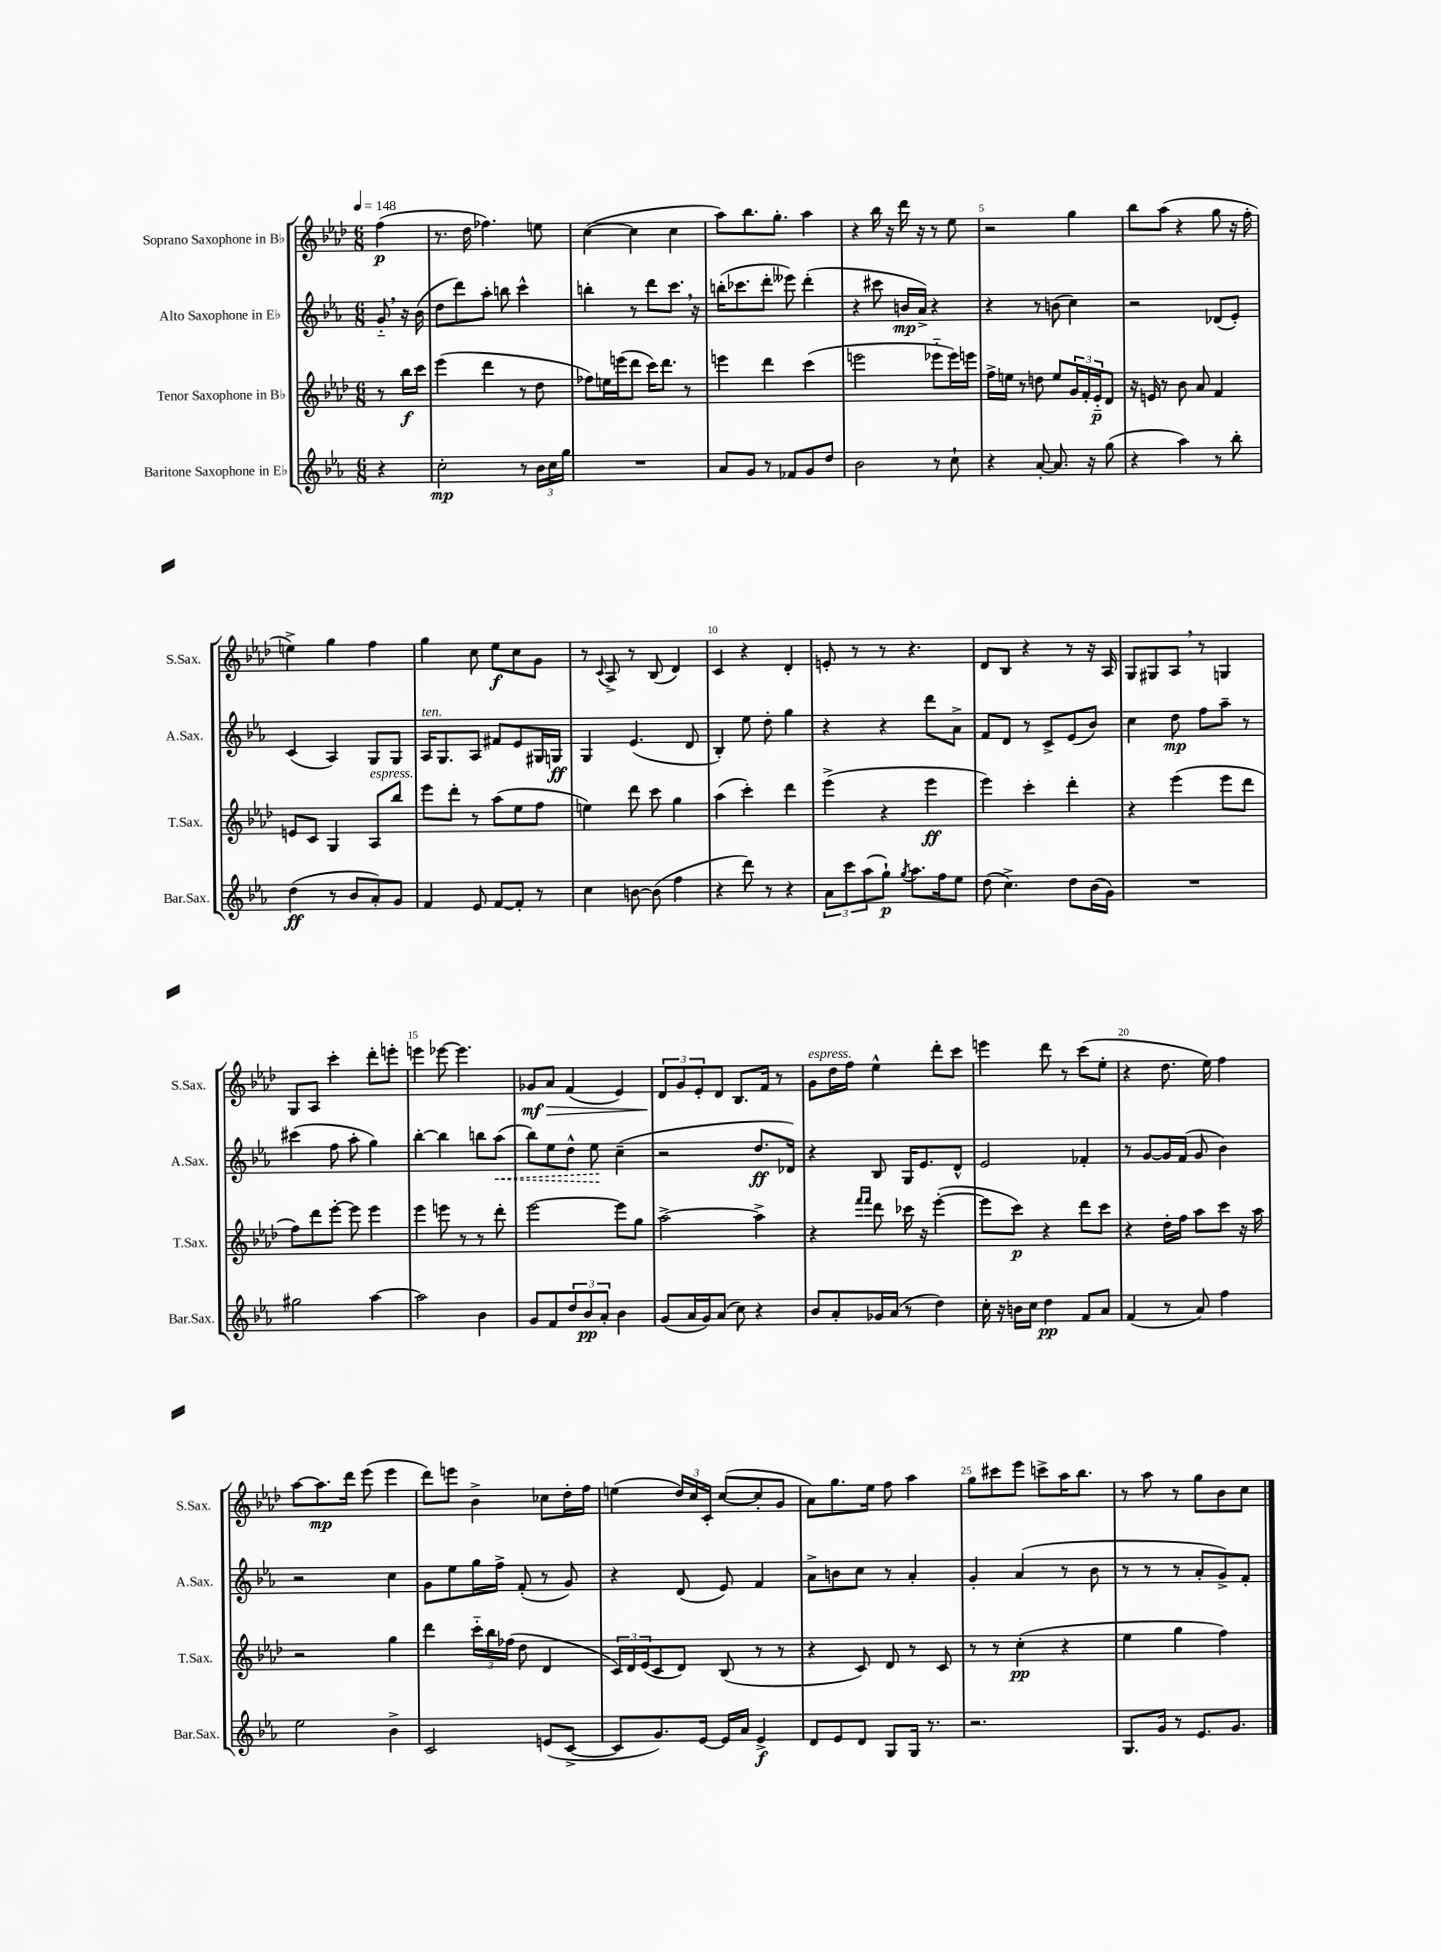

**kern	**dynam	**kern	**dynam	**kern	**dynam	**kern	**dynam
*part4	*part4	*part3	*part3	*part2	*part2	*part1	*part1
*staff4	*staff4	*staff3	*staff3	*staff2	*staff2	*staff1	*staff1
*I"Baritone Saxophone in E♭	*	*I"Tenor Saxophone in B♭	*	*I"Alto Saxophone in E♭	*	*I"Soprano Saxophone in B♭	*
*I'Bar.Sax.	*	*I'T.Sax.	*	*I'A.Sax.	*	*I'S.Sax.	*
*clefG2	*	*clefG2	*	*clefG2	*	*clefG2	*
*k[b-e-a-]	*	*k[b-e-a-d-]	*	*k[b-e-a-]	*	*k[b-e-a-d-]	*
*M6/8	*	*M6/8	*	*M6/8	*	*M6/8	*
*MM148	*	*MM148	*	*MM148	*	*MM148	*
=	=	=	=	=	=	=	=
4r	.	8r	.	8g,/	.	(4ff\	p
.	.	16bb-\LL	f	16r	.	.	.
.	.	16ccc\JJ	.	(16b-\	.	.	.
=1	=1	=1	=1	=1	=1	=1	=1
2cc'\	mp	(4eee-\	.	8dd\L	.	8.r	.
.	.	.	.	8ddd\)	.	.	.
.	.	.	.	.	.	16dd-\	.
.	.	4ddd-\	.	8aa-'\J	.	4.ff-X\)	.
.	.	.	.	8bbn\	.	.	.
8r	.	8r	.	4ccc^^\	.	.	.
24b-\LL	.	8dd-\	.	.	.	8een\	.
24cc\	.	.	.	.	.	.	.
24gg\JJ	.	.	.	.	.	.	.
=2	=2	=2	=2	=2	=2	=2	=2
2.r	.	8ff-X\L)	.	4bbn'\	.	([4cc\	.
.	.	16een\L	.	.	.	.	.
.	.	(16eeen\J	.	.	.	.	.
.	.	8ddd-\J	.	8r	.	4cc\]	.
.	.	16ccc\KL)	.	8ddd\L	.	.	.
.	.	8.ddd-\J	.	.	.	.	.
.	.	.	.	8.ccc,\J	.	4cc\	.
.	.	8r	.	.	.	.	.
.	.	.	.	16r	.	.	.
=3	=3	=3	=3	=3	=3	=3	=3
8a-/L	.	4eeen\	.	(16bbn'\KL	.	8aa-\L)	.
.	.	.	.	8.ccc-X\	.	.	.
8g/J	.	.	.	.	.	8.bb-\	.
8r	.	4ddd-\	.	8ddd'\J	.	.	.
.	.	.	.	.	.	8.gg'\J	.
8f-X/L	.	.	.	8eee--X\)	.	.	.
8g/	.	(4ccc\	.	(4ddd'\	.	4aa-\	.
8dd/J	.	.	.	.	.	.	.
=4	=4	=4	=4	=4	=4	=4	=4
2b-\	.	2eeen\	.	4r	.	4r	.
.	.	.	.	8ccc#X\	.	16bb-\	.
.	.	.	.	.	.	16r	.
.	.	.	.	16bn/LL	mp	16ddd-\	.
.	.	.	.	16a-^/JJ)	.	16r	.
8r	.	8eee-X\L	.	4r	.	8r	.
8cc`\	.	16eee-\L)	.	.	.	8ee-\	.
.	.	16eeen\JJ	.	.	.	.	.
=5	=5	=5	=5	=5	=5	=5	=5
4r	.	16ff^\LL	.	4r	.	2r	.
.	.	16een\JJ	.	.	.	.	.
.	.	8r	.	.	.	.	.
[8a-'/	.	8ddn\	.	8r	.	.	.
8.a-/]	.	8ee/L	.	(8bn\	.	.	.
.	.	24g/L	.	4cc\)	.	4gg\	.
.	.	24f'/	.	.	.	.	.
16r	.	.	.	.	.	.	.
.	.	24e-/J	p	.	.	.	.
(8gg\	.	8d-/J	.	.	.	.	.
=6	=6	=6	=6	=6	=6	=6	=6
4r	.	16r	.	2r	.	8bb-\L	.
.	.	16en/	.	.	.	.	.
.	.	8r	.	.	.	(8aa-\J	.
4aa-\)	.	8b-\	.	.	.	4r	.
.	.	8a-/	.	.	.	.	.
8r	.	4f/	.	(8d-X/L	.	8gg\	.
8bb-'\	.	.	.	8e-'/J)	.	16r	.
.	.	.	.	.	.	16ff'\	.
!!LO:LB:g=z
=7	=7	=7	=7	=7	=7	=7	=7
(4dd\	ff	8en/L	.	(4c/	.	4een^\)	.
.	.	8c/J	.	.	.	.	.
8r	.	4G/	.	4A-/)	.	4gg\	.
8b-/L	.	.	.	.	.	.	.
!	!	!LO:TX:a:i:t=espress.	!	!	!	!	!
8a-'/)	.	8A-/L	.	8G/L	.	4ff\	.
8g/J	.	8bb-/J	.	8G/J	.	.	.
=8	=8	=8	=8	=8	=8	=8	=8
!	!	!	!	!LO:TX:a:i:t=ten.	!	!	!
4f/	.	8eee-\L	.	16A-/KL	.	4gg\	.
.	.	.	.	8.G/	.	.	.
.	.	8ddd-'\J	.	.	.	.	.
8e-/	.	8r	.	8A-/J	.	8cc\	.
[8f/L	.	(8aa-\L	.	8f#X/L	.	8ee-\L	f
8f'/J]	.	8ee-\	.	8e-/	.	8cc\	.
8r	.	8ff\J	.	16G#X/L	.	8g\J	.
.	.	.	.	16Gn/JJ	ff	.	.
=9	=9	=9	=9	=9	=9	=9	=9
4cc\	.	4een\)	.	4G/	.	8r	.
.	.	.	.	.	.	8qqc/	.
.	.	.	.	.	.	8A-^/	.
[8bn\	.	8ddd-\	.	(4.e-/	.	8r	.
(8b\]	.	8ccc\	.	.	.	(8B-/	.
4ff\	.	4gg\	.	.	.	4d-/)	.
.	.	.	.	8d/	.	.	.
=10	=10	=10	=10	=10	=10	=10	=10
4r	.	(4aa-\	.	4B-'/)	.	4c/	.
8ddd\)	.	4ccc'\)	.	8ee-\	.	4r	.
8r	.	.	.	8dd'\	.	.	.
4r	.	4ddd-\	.	4gg\	.	4d-'/	.
=11	=11	=11	=11	=11	=11	=11	=11
12a-\L	.	(4eee-^\	.	4r	.	8en'/	.
12ccc\	.	.	.	.	.	.	.
.	.	.	.	.	.	8r	.
(12aa-\	.	.	.	.	.	.	.
8gg`\J)	p	4r	.	4r	.	8r	.
8qgg/	.	.	.	.	.	.	.
8.aa-\L	.	.	.	.	.	4.r	.
.	.	4eee-\	ff	8ddd\L	.	.	.
16ff\k	.	.	.	.	.	.	.
8ee-\J	.	.	.	8a-^\J	.	.	.
=12	=12	=12	=12	=12	=12	=12	=12
(8dd\	.	4eee-\)	.	8f/L	.	8d-/L	.
4.cc^\)	.	.	.	8d/J	.	8B-/J	.
.	.	4ccc'\	.	8r	.	4r	.
.	.	.	.	8c^/L	.	.	.
8dd\L	.	4ddd-'\	.	(8e-/	.	8r	.
(16b-\L	.	.	.	8b-/J)	.	16r	.
16g\JJ)	.	.	.	.	.	16A-/	.
=13	=13	=13	=13	=13	=13	=13	=13
2.r	.	4r	.	4cc\	.	8G/L	.
.	.	.	.	.	.	8G#X/	.
.	.	(4eee-\	.	8dd\	mp	8A-,/J	.
.	.	.	.	8ff\L	.	8r	.
.	.	8eee-\L	.	8aa-~\J	.	4Gn/	.
.	.	8ddd-\J	.	8r	.	.	.
!!LO:LB:g=z
=14	=14	=14	=14	=14	=14	=14	=14
2gg#X\	.	8ff\L)	.	(4ccc#X\	.	8G/L	.
.	.	8ddd-\	.	.	.	8A-/J	.
.	.	[8eee-'\J	.	8ff\	.	4ccc'\	.
.	.	8eee-\]	.	8aa-'\	.	.	.
[4aa-\	.	4eee-\	.	4gg\)	.	8ddd-'\L	.
.	.	.	.	.	.	8eeen'\J	.
=15	=15	=15	=15	=15	=15	=15	=15
2aa-\]	.	4eee-\	.	[4bb-'\	.	4eeen\	.
.	.	8eeen\	.	4bb-\]	.	[8eee-X\	.
.	.	8r	.	.	.	4.eee-\]	.
4b-\	.	8r	.	8bbn\L	.	.	.
!	!	!	!	!	!LO:HP:b	!	!
.	.	8ddd-'\	.	(8aa-\J	<	.	.
=16	=16	=16	=16	=16	=16	=16	=16
!	!	!	!	!	!	!	!LO:HP:b
8g/L	.	[2eee-\	.	8bb-\L)	.	8g-X/L	> mf
8f/	.	.	.	8ee-\	.	8a-/J	.
12dd/	.	.	.	8dd^^\J	.	(4f/	.
12b-/	pp	.	.	.	.	.	.
.	.	.	.	8ee-\	.	.	.
12a-'/J	.	.	.	.	.	.	.
4b-\	.	8eee-\L]	.	(4cc~\	[	4e-/)	.
.	.	8gg\J	.	.	.	.	.
=17	=17	=17	=17	=17	=17	=17	=17
(8g/L	.	[2aa-^\	.	2r	.	12d-/L	.
.	.	.	.	.	.	12g/	]
16a-/L	.	.	.	.	.	.	.
.	.	.	.	.	.	12e-'/	.
16g/J)	.	.	.	.	.	.	.
(8a-/J	.	.	.	.	.	8d-/J	.
8cc\)	.	.	.	.	.	8.B-/L	.
4r	.	4aa-^\]	.	8.dd/L	ff	.	.
.	.	.	.	.	.	16f/Jk	.
.	.	.	.	.	.	8r	.
.	.	.	.	16d-X/Jk)	.	.	.
=18	=18	=18	=18	=18	=18	=18	=18
!	!	!	!	!	!	!LO:TX:a:i:t=espress.	!
8b-/L	.	4r	.	4r	.	8g\L	.
8a-'/	.	.	.	.	.	16dd-\L	.
.	.	.	.	.	.	16ff\JJ	.
.	.	16qqfff/LL	.	.	.	.	.
.	.	16qqfff/JJ	.	.	.	.	.
16g-X/L	.	8ddd-\	.	8B-/	.	4ee-^^\	.
(16a-/JJ	.	.	.	.	.	.	.
8r	.	16ccc-X\	.	16G/KL	.	.	.
.	.	16r	.	8.e-/	.	.	.
4dd\)	.	([4eee-'\	.	.	.	8ddd-'\L	.
.	.	.	.	8d^^/J	.	8ccc\J	.
=19	=19	=19	=19	=19	=19	=19	=19
16cc'\	.	8eee-\L]	.	2e-/	.	4eeen\	.
16r	.	.	.	.	.	.	.
16bn\LL	.	8ccc\J)	p	.	.	.	.
16cc\JJ	.	.	.	.	.	.	.
4dd\	pp	4r	.	.	.	8ddd-\	.
.	.	.	.	.	.	8r	.
8f/L	.	8ddd-\L	.	4f-X'/	.	(8ccc\L	.
8a-/J	.	8ccc\J	.	.	.	8ee-'\J	.
=20	=20	=20	=20	=20	=20	=20	=20
(4f/	.	4r	.	8r	.	4r	.
.	.	.	.	[8g/L	.	.	.
8r	.	16dd-'\LL	.	16g/L]	.	8.dd-\	.
.	.	16ff\JJ	.	(16f/JJ	.	.	.
8a-/)	.	8aa-\L	.	8g/	.	.	.
.	.	.	.	.	.	16ee-\)	.
4ff\	.	8ccc\J	.	4b-\)	.	4ff\	.
.	.	16r	.	.	.	.	.
.	.	16aa-\	.	.	.	.	.
!!LO:LB:g=z
=21	=21	=21	=21	=21	=21	=21	=21
2ee-\	.	2r	.	2r	.	[8aa-\L	.
.	.	.	.	.	.	8.aa-\]	mp
.	.	.	.	.	.	16ddd-\Jk	.
.	.	.	.	.	.	(8eee-\	.
4b-^\	.	4gg\	.	4cc\	.	4eee-\	.
=22	=22	=22	=22	=22	=22	=22	=22
2c/	.	4ddd-\	.	8g\L	.	8ddd-\L)	.
.	.	.	.	8ee-\	.	8eeen\J	.
.	.	24ccc\LL	.	16gg\L	.	4b-^\	.
.	.	24bb-\	.	.	.	.	.
.	.	.	.	16ff^\JJ	.	.	.
.	.	(24ff-X\JJ	.	.	.	.	.
.	.	8dd-\	.	(8f'/	.	.	.
(8en/L	.	4d-/	.	8r	.	8cc-X\L	.
[8c^/J	.	.	.	8g/)	.	16dd-'\L	.
.	.	.	.	.	.	16ff\JJ	.
=23	=23	=23	=23	=23	=23	=23	=23
8c/L]	.	24c/LL)	.	4r	.	(4een\	.
.	.	24d-/	.	.	.	.	.
.	.	(24e-/J	.	.	.	.	.
8.g/)	.	8c/	.	.	.	.	.
.	.	8d-/J)	.	(8d/	.	24dd-/LL)	.
.	.	.	.	.	.	24cc/	.
[16e-/Jk	.	.	.	.	.	.	.
.	.	.	.	.	.	24c'/JJ	.
16e-/LL]	.	(8B-/	.	8e-/)	.	([8cc/L	.
16a-/JJ	.	.	.	.	.	.	.
4e-^/	f	8r	.	4f/	.	8cc'/]	.
.	.	8r	.	.	.	8g/J	.
=24	=24	=24	=24	=24	=24	=24	=24
8d/L	.	4r	.	8a-^\L	.	8a-\L)	.
8e-/	.	.	.	8bn\	.	8.gg\	.
8d/J	.	8c/)	.	8cc\J	.	.	.
.	.	.	.	.	.	16ee-\Jk	.
8G/L	.	8d-/	.	8r	.	8ff\	.
16G/Jk	.	8r	.	4a-'/	.	4aa-\	.
8.r	.	.	.	.	.	.	.
.	.	8c/	.	.	.	.	.
=25	=25	=25	=25	=25	=25	=25	=25
2.r	.	8r	.	4g'/	.	8gg\L	.
.	.	8r	.	.	.	8ccc#X\	.
.	.	(4cc'\	pp	(4a-/	.	8eee-\J	.
.	.	.	.	.	.	8cccn^\L	.
.	.	4r	.	8r	.	16aa-\K	.
.	.	.	.	.	.	8.bb-\J	.
.	.	.	.	8b-\	.	.	.
=26	=26	=26	=26	=26	=26	=26	=26
8.G/L	.	4ee-\	.	8r	.	8r	.
.	.	.	.	8r	.	8aa-\	.
16g/Jk	.	.	.	.	.	.	.
8r	.	4gg\	.	8r	.	8r	.
8.e-/L	.	.	.	8a-'/L	.	8gg\L	.
.	.	4ff\)	.	8g^/)	.	8b-\	.
8.g/J	.	.	.	.	.	.	.
.	.	.	.	8f'/J	.	8cc\J	.
==	==	==	==	==	==	==	==
*-	*-	*-	*-	*-	*-	*-	*-
